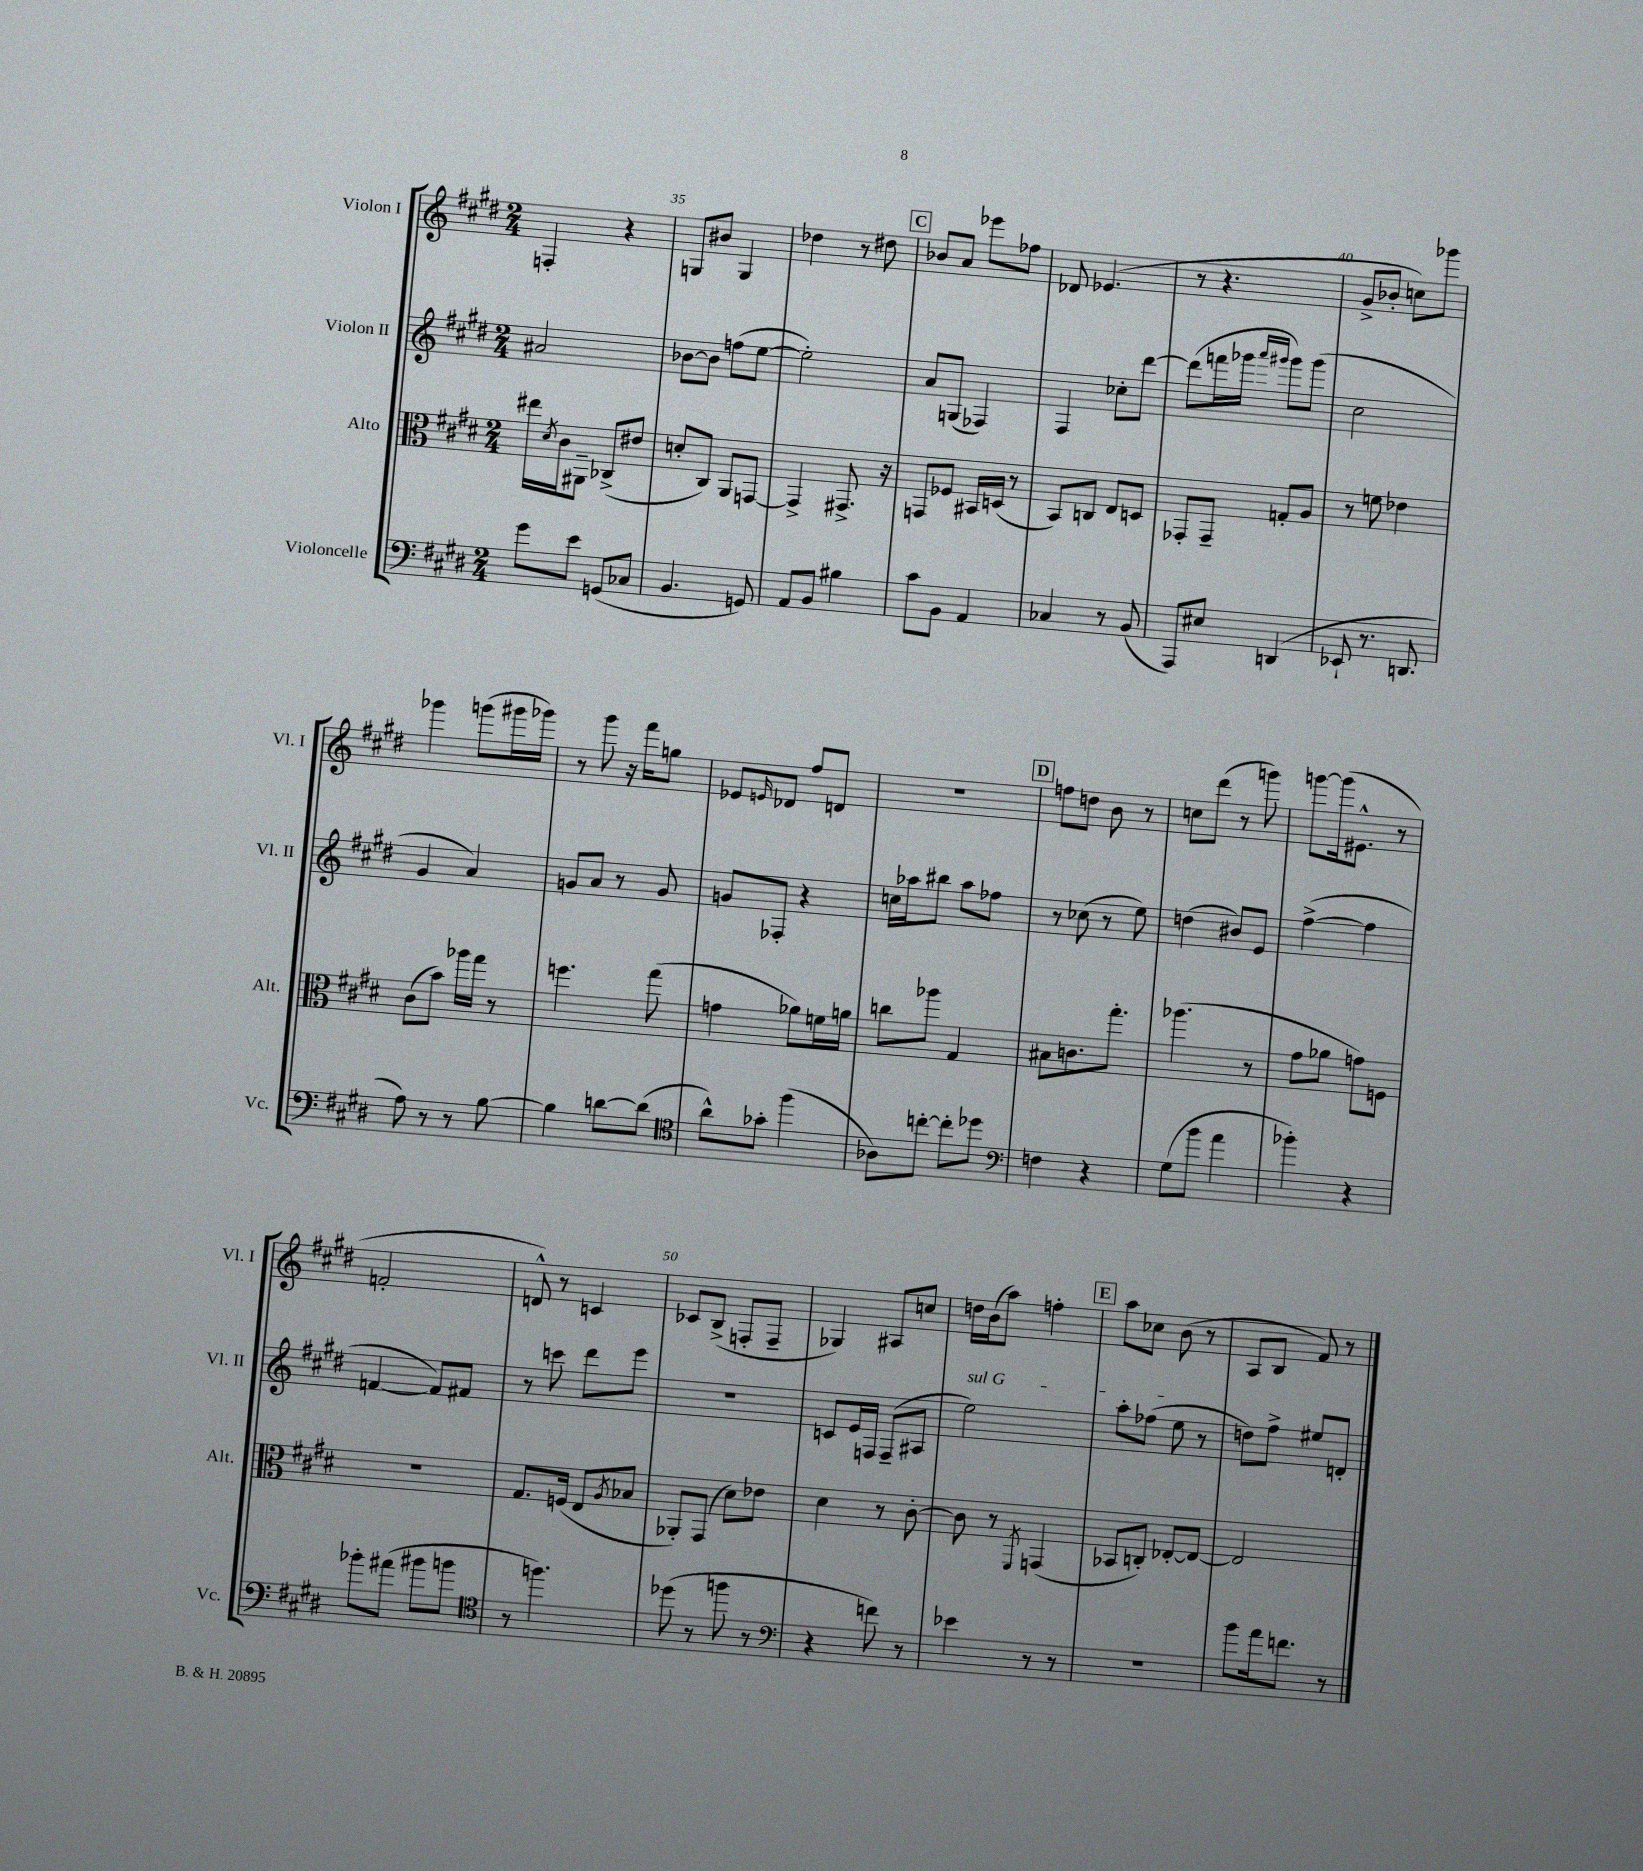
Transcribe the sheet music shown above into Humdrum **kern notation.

**kern	**kern	**kern	**kern
*part4	*part3	*part2	*part1
*staff4	*staff3	*staff2	*staff1
*I"Violoncelle	*I"Alto	*I"Violon II	*I"Violon I
*I'Vc.	*I'Alt.	*I'Vl. II	*I'Vl. I
*clefF4	*clefC3	*clefG2	*clefG2
*k[f#c#g#d#]	*k[f#c#g#d#]	*k[f#c#g#d#]	*k[f#c#g#d#]
*M2/4	*M2/4	*M2/4	*M2/4
=34	=34	=34	=34
8g#\L	16ee#X\LL	2a#X/	4Fn'/
.	8qd#/	.	.
.	16c#\J	.	.
8e\J	8AA#X~\J	.	.
(8GGn/L	(8C-X^/L	.	4r
8C-X/J	8e#X/J	.	.
=35	=35	=35	=35
4.BB/	8dn'/L	[8b-X\L	8Gn/L
.	8C#/J)	8b-\J]	8b#X/J
.	8AA/L	(8ffn\L	4G/
8GGn/)	[8GGn/J	[8ee\J	.
=36	=36	=36	=36
8AA/L	4GG^/]	2ee'\])	4dd-X\
8BB/J	.	.	.
4B#X\	8.GG#X^/	.	8r
.	.	.	8dd#X\
.	16r	.	.
!!LO:REH:place=s1:t=C
=37	=37	=37	=37
8c#\L	8GGn/L	8a/L	8b-X/L
8BB\J	8F-X/J	(8Gn/J	8a/J
4AA/	16BB#X/LL	4F-X/)	8eee-X\L
.	(16Dn/JJ	.	.
.	8r	.	8ff-X\J
=38	=38	=38	=38
4C-X/	8BB/L)	4F#/	8d-X/
.	8Cn/J	.	(4.e-X/
8r	8E/L	8cc-X'\L	.
(8BB/	8Dn/J	[8ddd#\J	.
=39	=39	=39	=39
8AAA/L)	8GG-X'/L	(8ddd#\L]	8r
8E#X/J	8GG-~/J	16fffn\L	4.r
.	.	16ggg-X\JJ	.
.	.	16qqaaa/LL	.
.	.	16qqggg#X/JJ	.
(4DDn/	8Gn'/L	8ggg#\L)	.
.	8A/J	(8ggg#\J	.
=40	=40	=40	=40
8EE-X`/	8r	2cc#\	8g#^/L
8.r	8fn\	.	8b-X'/J
.	4e-X\	.	8ccn\L)
8.DDn/	.	.	.
.	.	.	8ggg-X\J
!!LO:LB:g=z
=41	=41	=41	=41
8A\)	(8c#\L	4g#/	4ggg-X\
8r	8b\J)	.	.
8r	16aa-X\LL	4a/)	(8gggn\L
.	16gg#\JJ	.	.
[8B\	8r	.	16ggg#X\L
.	.	.	16ggg-X\JJ)
=42	=42	=42	=42
4B\]	4.ffn\	8gn/L	8r
.	.	8a/J	8ggg#\
[8dn\L	.	8r	16r
.	.	.	16fff#\KL
(8d\J]	(8gg#\	8g/	8ggn\J
=43	=43	=43	=43
*clefC4	*	*	*
8a^^\L)	4gn\	8gn/L	8e-X/L
.	.	.	16qqen/
8g-X'\J	.	8F-X'/J	8d-X/J
(4ff#\	8a-X\L)	4r	8ff#/L
.	16fn\L	.	8dn/J
.	16an\JJ	.	.
=44	=44	=44	=44
8A-X\L)	8ccn\L	16ccn\LL	2r
.	.	16aa-X\J	.
[8ccn'\J	8aa-X\J	8bb#X\J	.
8cc'\L]	4G#/	8aa-\L	.
8dd-X\J	.	8ff-X\J	.
!!LO:REH:place=s1:t=D
=45	=45	=45	=45
*clefF4	*	*	*
4Fn\	8B#X\L	8r	8ffn\L
.	8.cn\	(8cc-X\	8ddn\J
4r	.	8r	8b\
.	8.gg#'\J	.	.
.	.	8ee\)	8r
=46	=46	=46	=46
(8G#\L	(4.aa-X\	(4ddn\	8ccn\L
8b\J	.	.	(8ddd#\J
4a\	.	8b#X/L)	8r
.	8r	8e/J	8gggn\)
=47	=47	=47	=47
4b-X'\)	8g#\L	([4ff#^\	[8gggn\L
.	8a-X\J	.	(16ggg\k]
.	.	.	8.e#X^^\J
4r	8gn\L)	4ff#\]	.
.	8Fn\J	.	8r
!!LO:LB:g=z
=48	=48	=48	=48
8b-X'\L	2r	[4fn/	2fn'/
(8a#X\J	.	.	.
8b#X\L	.	8f/L])	.
8bn\J	.	8f#X/J	.
=49	=49	=49	=49
*clefC4	*	*	*
8r	8.G#/L	8r	8dn^^/)
4.ffn\)	.	8cccn\	8r
.	(16Fn/Jk	.	.
.	8E/L	8ddd#\L	4cn/
.	8qA/	.	.
.	8B-X/J	8eee\J	.
=50	=50	=50	=50
(8dd-X\	8AA-X'/L)	2r	8c-X/L
8r	(8GG#/J	.	(8B^/J
8ffn\	8d#\L)	.	8Fn'/L
8r	8e-X\J	.	8F~/J
=51	=51	=51	=51
*clefF4	*	*	*
4r	4d#\	8cn/L	4G-X/)
.	.	16e/L	.
.	.	16Fn/JJ	.
8fn\)	8r	(8F~/L	8A#X/L
8r	[8c#'\	8A#X/J	8ccn/J
=52	=52	=52	=52
!	!	!LO:TX:a:i:t=sul G	!
4e-X\	8c#\]	2ee\)	16ddn\LL
.	.	.	(16b\J
.	8r	.	8aa\J)
.	8qFF#/	.	.
8r	(4GGn/	.	4ffn'\
8r	.	.	.
!!LO:REH:place=s1:t=E
=53	=53	=53	=53
2r	8BB-X/L	8aa'\L	8aa\L
.	8Cn'/J)	(8ff-X\J	8cc-X\J
.	[8E-X'/L	8ee\	(8b\
.	8E-/J_	8r	8r
=54	=54	=54	=54
8b\L	2E-/]	8ddn\L)	8A/L
16a\k	.	8ff#^\J	8B/J
8.fn\J	.	.	.
.	.	8ee#X/L	8f#/)
8r	.	8dn'/J	8r
==	==	==	==
*-	*-	*-	*-
